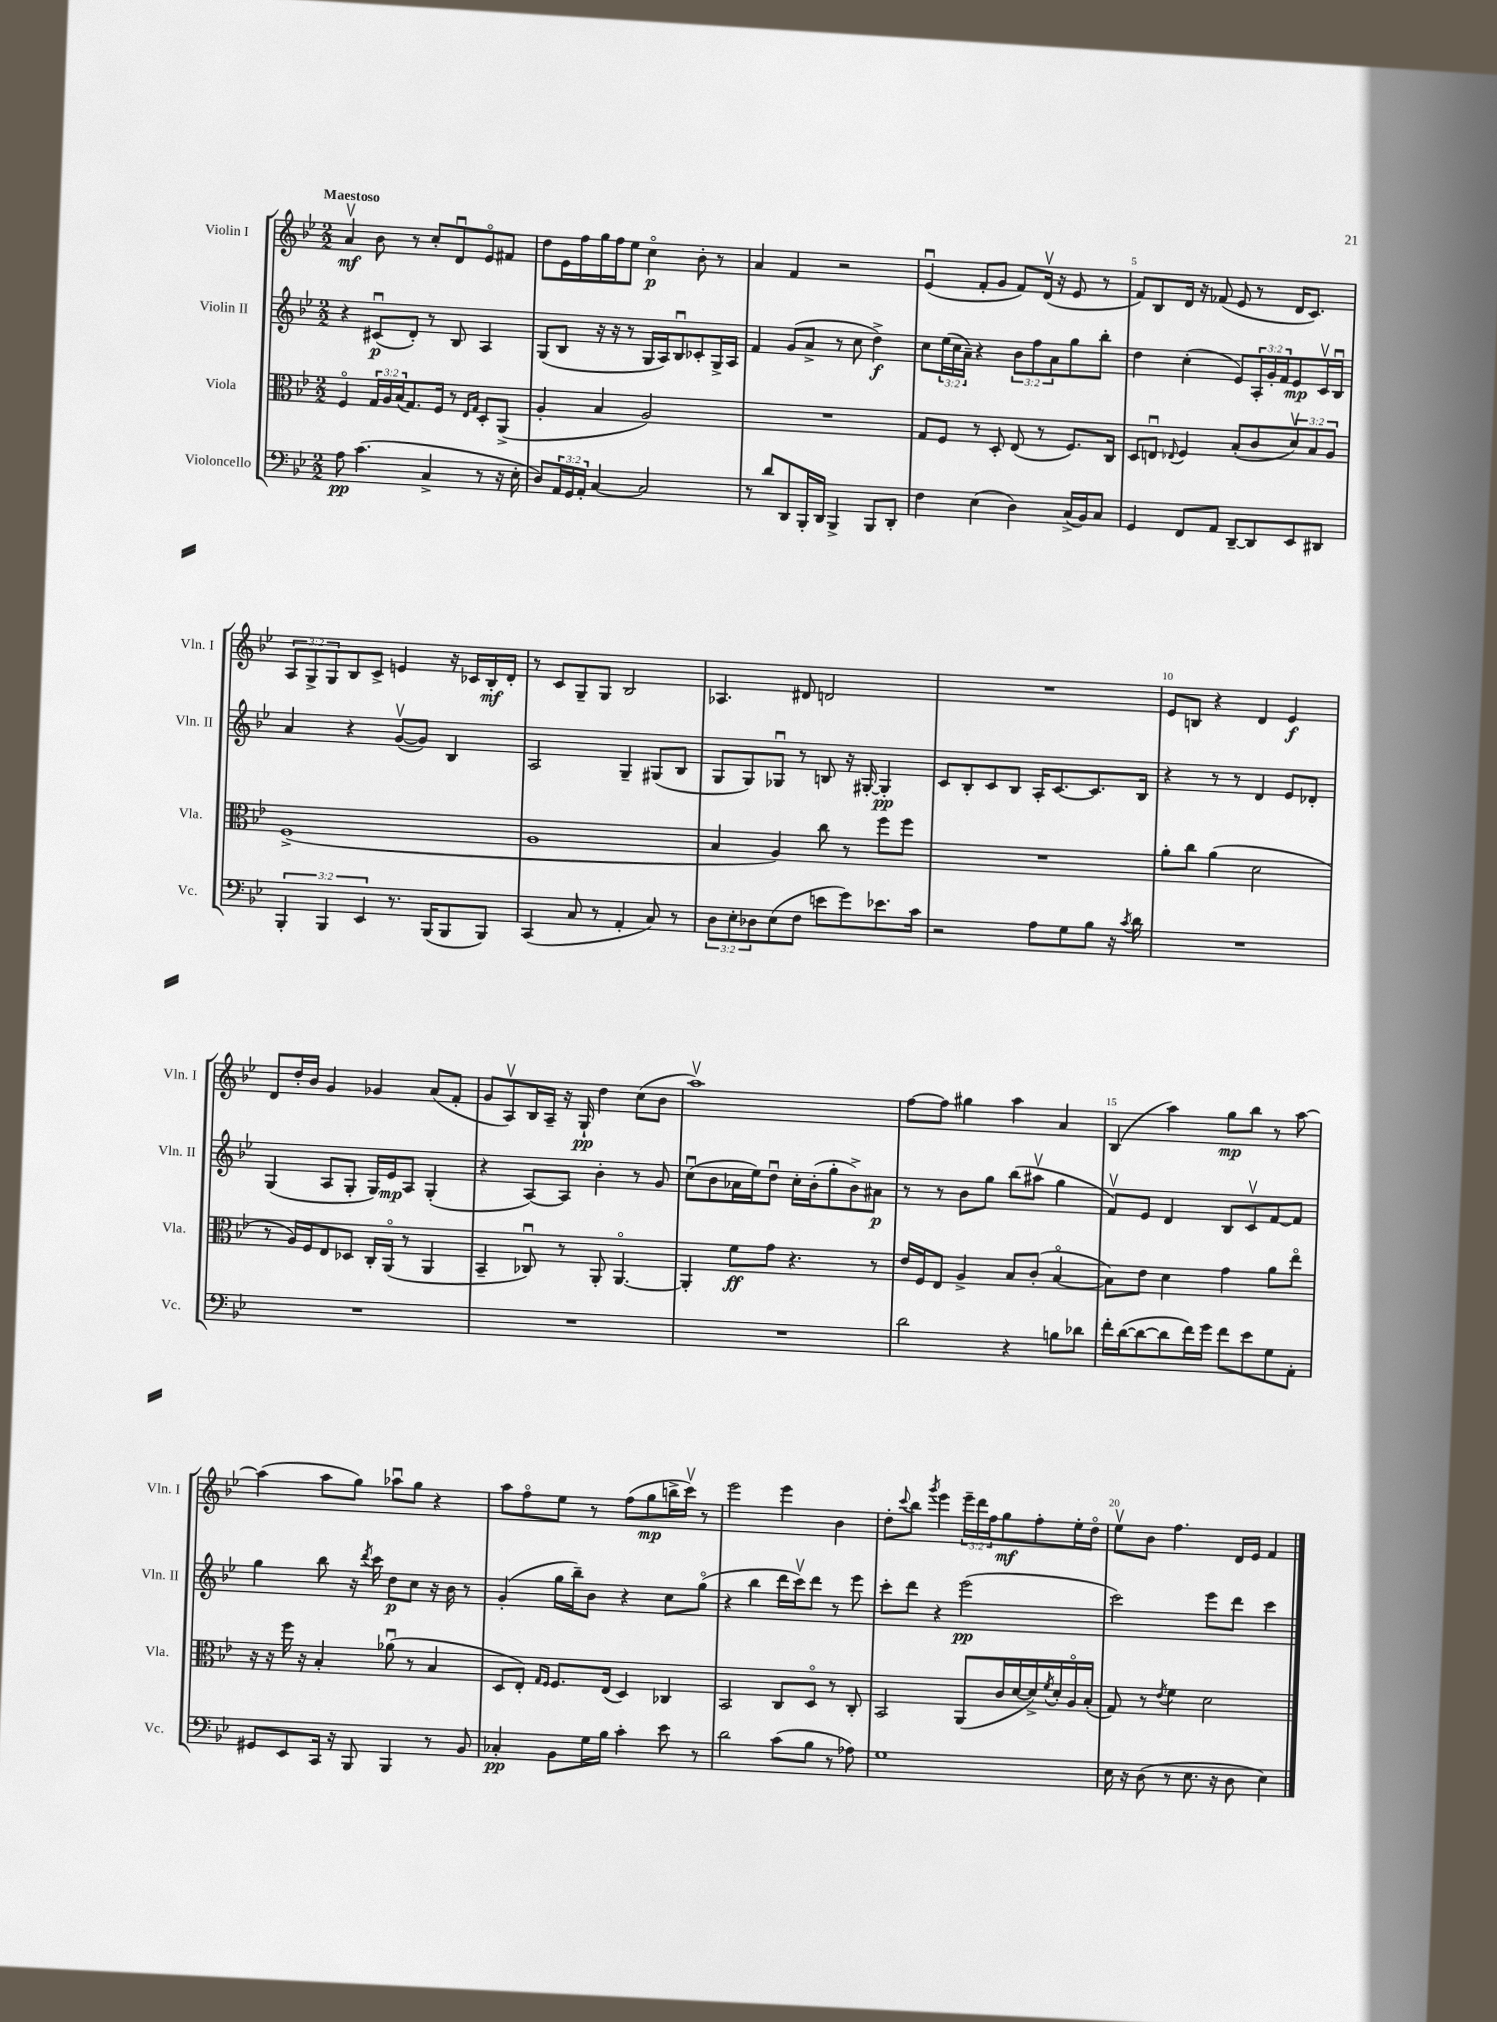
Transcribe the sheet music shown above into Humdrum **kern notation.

**kern	**dynam	**kern	**dynam	**kern	**dynam	**kern	**dynam
*part4	*part4	*part3	*part3	*part2	*part2	*part1	*part1
*staff4	*staff4	*staff3	*staff3	*staff2	*staff2	*staff1	*staff1
*I"Violoncello	*	*I"Viola	*	*I"Violin II	*	*I"Violin I	*
*I'Vc.	*	*I'Vla.	*	*I'Vln. II	*	*I'Vln. I	*
*clefF4	*	*clefC3	*	*clefG2	*	*clefG2	*
*k[b-e-]	*	*k[b-e-]	*	*k[b-e-]	*	*k[b-e-]	*
*M2/2	*	*M2/2	*	*M2/2	*	*M2/2	*
=1	=1	=1	=1	=1	=1	=1	=1
!	!	!	!	!	!	!LO:TX:a:B:t=Maestoso	!
8A\	pp	4F/	.	4r	.	4av/	mf
(4.c\	.	.	.	.	.	.	.
.	.	24G/LL	.	(8c#Xu/L	p	8b-\	.
.	.	24A/	.	.	.	.	.
.	.	(24B-/J	.	.	.	.	.
.	.	8.G/)	.	8d'/J)	.	8r	.
4C^/	.	.	.	8r	.	8cc'/L	.
.	.	16F/Jk	.	.	.	.	.
.	.	8r	.	8B-/	.	8du/	.
.	.	16qqE-/LL	.	.	.	.	.
.	.	16qqG/JJ	.	.	.	.	.
8r	.	8D'/L	.	4A/	.	8e-/	.
16r	.	(8AA^/J	.	.	.	8f#X/J	.
16E-'\	.	.	.	.	.	.	.
=2	=2	=2	=2	=2	=2	=2	=2
8D/L)	.	4A'/	.	(8G/L	.	8dd\L	.
24AA/L	.	.	.	8B-/J	.	16e-\L	.
24GG/	.	.	.	.	.	.	.
.	.	.	.	.	.	16ff\	.
24AA'/JJ	.	.	.	.	.	.	.
[4C/	.	4B-/	.	16r	.	16gg\	.
.	.	.	.	16r	.	16ff\J	.
.	.	.	.	8r	.	8ee-\J	.
2C/]	.	2A/)	.	16G/LL	.	4cc\	p
.	.	.	.	16A/J)	.	.	.
.	.	.	.	8B-u/	.	.	.
.	.	.	.	8c-X'/	.	8b-'\	.
.	.	.	.	16G^/L	.	8r	.
.	.	.	.	16A/JJ	.	.	.
=3	=3	=3	=3	=3	=3	=3	=3
8r	.	1r	.	4f/	.	4a/	.
8d/L	.	.	.	.	.	.	.
8DD/	.	.	.	(8g/L	.	4f/	.
16BBB-'/L	.	.	.	8a^/J	.	.	.
16DD/JJ	.	.	.	.	.	.	.
4BBB-^/	.	.	.	8r	.	2r	.
.	.	.	.	8cc\	.	.	.
8BBB-/L	.	.	.	4dd^\)	f	.	.
8DD'/J	.	.	.	.	.	.	.
=4	=4	=4	=4	=4	=4	=4	=4
4F\	.	8G/L	.	8cc\L	.	(4e-u/	.
.	.	8F/J	.	(24ee-\L	.	.	.
.	.	.	.	24cc\	.	.	.
.	.	.	.	24a~\JJ)	.	.	.
(4E-\	.	8r	.	4r	.	8f'/L	.
.	.	8D'/	.	.	.	8g/J	.
4D\)	.	(8E-/	.	12b-\L	.	8f/L)	.
.	.	.	.	12ff\	.	.	.
.	.	8r	.	.	.	(16dv/Jk	.
.	.	.	.	12a\	.	.	.
.	.	.	.	.	.	16r	.
(16C^/LL	.	8.F/L)	.	8gg\	.	8e-/	.
16BB-/J)	.	.	.	.	.	.	.
8C/J	.	.	.	8bb-'\J	.	8r	.
.	.	16C/Jk	.	.	.	.	.
=5	=5	=5	=5	=5	=5	=5	=5
4GG/	.	8D/L	.	4dd\	.	8f/L)	.
.	.	8Enu/J	.	.	.	8B-/	.
.	.	8qqE-X/	.	.	.	.	.
8FF/L	.	4F/	.	(4cc'\	.	16d/Jk	.
.	.	.	.	.	.	16r	.
8AA/J	.	.	.	.	.	(8f-X/	.
[8DD~/L	.	(8B-'/L	.	8e-/L)	.	8e-/	.
8DD/]	.	8c/	.	24A'/L	.	8r	.
.	.	.	.	24g'/	.	.	.
.	.	.	.	24f/J	.	.	.
8EE-/	.	12dv/)	.	8e-/	mp	16d/KL	.
.	.	.	.	.	.	8.c/J)	.
.	.	12B-/	.	.	.	.	.
8DD#X/J	.	.	.	16cv/L	.	.	.
.	.	12A/J	.	.	.	.	.
.	.	.	.	16B-u/JJ	.	.	.
!!LO:LB:g=z
=6	=6	=6	=6	=6	=6	=6	=6
6BBB-'/	.	(1F^	.	4a/	.	12A/L	.
.	.	.	.	.	.	12G^/	.
6BBB-/	.	.	.	.	.	12G/	.
.	.	.	.	4r	.	8B-/	.
6EE-/	.	.	.	.	.	.	.
.	.	.	.	.	.	8c^/J	.
8.r	.	.	.	([8gv/L	.	4en/	.
.	.	.	.	8g/J])	.	.	.
(16BBB-/KL	.	.	.	.	.	.	.
8BBB-/	.	.	.	4B-/	.	16r	.
.	.	.	.	.	.	16c-X/LL	.
8BBB-/J)	.	.	.	.	.	16B-'/	mf
.	.	.	.	.	.	16d'/JJ	.
=7	=7	=7	=7	=7	=7	=7	=7
(4CC/	.	1A	.	2A/	.	8r	.
.	.	.	.	.	.	8c/L	.
8C/	.	.	.	.	.	8G~/	.
8r	.	.	.	.	.	8G/J	.
4AA'/	.	.	.	4G~/	.	2B-/	.
8C/)	.	.	.	(8G#X/L	.	.	.
8r	.	.	.	8B-/J	.	.	.
=8	=8	=8	=8	=8	=8	=8	=8
12D\L	.	4B-/	.	8G/L	.	4.A-X/	.
12E-'\	.	.	.	.	.	.	.
.	.	.	.	8G/)	.	.	.
12D-X\	.	.	.	.	.	.	.
(8E-\	.	4A/)	.	8G-Xu/J	.	.	.
8F\J	.	.	.	8r	.	8d#X/	.
8en\L	.	8cc\	.	8Bn/	.	2dn/	.
8g\)	.	8r	.	16r	.	.	.
.	.	.	.	[16G#X'/	.	.	.
8.e-X\	.	8ff\L	.	4G#'/]	pp	.	.
.	.	8ff\J	.	.	.	.	.
16c\Jk	.	.	.	.	.	.	.
=9	=9	=9	=9	=9	=9	=9	=9
2r	.	1r	.	8c/L	.	1r	.
.	.	.	.	8B-'/	.	.	.
.	.	.	.	8c/	.	.	.
.	.	.	.	8B-/J	.	.	.
8A\L	.	.	.	16A'/KL	.	.	.
.	.	.	.	[8.c/	.	.	.
8G\	.	.	.	.	.	.	.
8B-\J	.	.	.	8.c/]	.	.	.
16r	.	.	.	.	.	.	.
8qc/	.	.	.	.	.	.	.
16d\	.	.	.	16B-/Jk	.	.	.
=10	=10	=10	=10	=10	=10	=10	=10
1r	.	8a'\L	.	4r	.	8e-/L	.
.	.	8cc\J	.	.	.	8Bn/J	.
.	.	(4a\	.	8r	.	4r	.
.	.	.	.	8r	.	.	.
.	.	2d\	.	4d/	.	4d/	.
.	.	.	.	8e-/L	.	4e-/	f
.	.	.	.	8d-X'/J	.	.	.
!!LO:LB:g=z
=11	=11	=11	=11	=11	=11	=11	=11
1r	.	8r	.	(4G/	.	8d/L	.
.	.	16A/LL)	.	.	.	16dd'/L	.
.	.	16F/J	.	.	.	16b-/JJ	.
.	.	8E-/	.	8A/L	.	4g/	.
.	.	8D-X/J	.	8G'/J	.	.	.
.	.	16C'/LL	.	16G/LL)	.	4g-X/	.
.	.	(16AA/JJ	.	16e-/J	mp	.	.
.	.	8r	.	8A/J	.	.	.
.	.	4AA/	.	(4G'/	.	(8a/L	.
.	.	.	.	.	.	8f'/J	.
=12	=12	=12	=12	=12	=12	=12	=12
1r	.	4BB-~/	.	4r	.	8g/L	.
.	.	.	.	.	.	8Av/)	.
.	.	8C-Xu/)	.	[8A/L)	.	16B-/L	.
.	.	.	.	.	.	16A~/JJ	.
.	.	8r	.	8A/J]	.	16r	.
.	.	.	.	.	.	16G`/	pp
.	.	8AA'/	.	4b-'\	.	4dd\	.
.	.	[4.AA/	.	.	.	.	.
.	.	.	.	8r	.	(8cc\L	.
.	.	.	.	8g/	.	8b-\J	.
=13	=13	=13	=13	=13	=13	=13	=13
1r	.	4AA'/]	.	(8ccu\L	.	1aav)	.
.	.	.	.	8b-\	.	.	.
.	.	8f\L	ff	16a-X\L	.	.	.
.	.	.	.	16ee-\J)	.	.	.
.	.	8g\J	.	8ddu\J	.	.	.
.	.	4.r	.	16cc'\LL	.	.	.
.	.	.	.	(16b-'\J	.	.	.
.	.	.	.	8gg'\	.	.	.
.	.	.	.	8b-^\)	.	.	.
.	.	8r	.	8a#X\J	p	.	.
=14	=14	=14	=14	=14	=14	=14	=14
2d\	.	16e-/LL	.	8r	.	[8ff\L	.
.	.	16F/J	.	.	.	.	.
.	.	8E-/J	.	8r	.	8ff\J]	.
.	.	4A^/	.	8b-\L	.	4gg#X\	.
.	.	.	.	8gg\J	.	.	.
4r	.	8B-/L	.	(8bb-\L	.	4aa\	.
.	.	(8c'/J	.	8aa#Xv\J	.	.	.
8Bn\L	.	[4B-/	.	4gg\	.	4a/	.
8d-X\J	.	.	.	.	.	.	.
=15	=15	=15	=15	=15	=15	=15	=15
16f'\LL	.	8B-\L])	.	8fv/L)	.	(4B-/	.
([16d\J	.	.	.	.	.	.	.
8d\_	.	8e-\J	.	8e-/J	.	.	.
8d\]	.	4d\	.	4d/	.	4aa\)	.
16f\L)	.	.	.	.	.	.	.
16g\JJ	.	.	.	.	.	.	.
8f\L	.	4g\	.	8B-/L	.	8gg\L	mp
8e-\	.	.	.	8cv/	.	8bb-\J	.
8G\	.	8a\L	.	[8f/	.	8r	.
8AA'\J	.	8ee-\J	.	8f/J]	.	[8aa\	.
!!LO:LB:g=z
=16	=16	=16	=16	=16	=16	=16	=16
8GG#X/L	.	16r	.	4gg\	.	(4aa\]	.
.	.	16r	.	.	.	.	.
8EE-/	.	16ff\	.	.	.	.	.
.	.	16r	.	.	.	.	.
16CC/Jk	.	4B-'/	.	8bb-\	.	8aa\L	.
16r	.	.	.	.	.	.	.
8BBB-/	.	.	.	16r	.	8gg\J)	.
.	.	.	.	8qddd/	.	.	.
.	.	.	.	16ccc\	.	.	.
4BBB-/	.	(8a-Xu\	.	8dd\L	p	8aa-Xu\L	.
.	.	8r	.	8cc\J	.	8gg\J	.
8r	.	4B-/	.	16r	.	4r	.
.	.	.	.	16b-\	.	.	.
8BB-/	.	.	.	8r	.	.	.
=17	=17	=17	=17	=17	=17	=17	=17
4C-X'/	pp	8D/L	.	(4g'/	.	8aa\L	.
.	.	8E-'/J)	.	.	.	8ff\	.
.	.	16qqG/LL	.	.	.	.	.
.	.	16qqF/JJ	.	.	.	.	.
8BB-\L	.	8.F/L	.	16gg\LL	.	8ee-\J	.
.	.	.	.	16bb-~\J)	.	.	.
16G\L	.	.	.	8b-\J	.	8r	.
16B-\JJ	.	(16E-/Jk	.	.	.	.	.
4c'\	.	4D/)	.	4r	.	(8ff\L	.
.	.	.	.	.	.	8gg\	mp
8e-\	.	4C-X/	.	8cc\L	.	16bbn^\L	.
.	.	.	.	.	.	16cccv\JJ)	.
8r	.	.	.	(8gg\J	.	8r	.
=18	=18	=18	=18	=18	=18	=18	=18
2d\	.	2BB-/	.	4r	.	2eee-\	.
.	.	.	.	4bb-\	.	.	.
(8c\L	.	8C/L	.	16ddd\LL	.	4eee-\	.
.	.	.	.	16cccv\J)	.	.	.
8B-\J	.	8D/J	.	8ddd\J	.	.	.
8r	.	8r	.	8r	.	4b-\	.
8A-X\)	.	8C'/	.	8eee-\	.	.	.
=19	=19	=19	=19	=19	=19	=19	=19
1G	.	2BB-/	.	8ccc'\L	.	8dd'\L	.
.	.	.	.	.	.	8qqccc/	.
.	.	.	.	8ddd\J	.	8bb-\J	.
.	.	.	.	.	.	8qggg/	.
.	.	.	.	4r	.	4eee-\	.
.	.	(8AA/L	.	(2eee-\	pp	24eee-~\LL	.
.	.	.	.	.	.	24ddd\	.
.	.	.	.	.	.	24ff\J	.
.	.	16c/L	.	.	.	8gg\	mf
.	.	[16d/	.	.	.	.	.
.	.	16d^/])	.	.	.	8ff'\	.
.	.	8qf/	.	.	.	.	.
.	.	16d'/	.	.	.	.	.
.	.	16A/	.	.	.	16ee-'\L	.
.	.	(16B-'/JJ	.	.	.	16dd\JJ	.
=20	=20	=20	=20	=20	=20	=20	=20
16E-\	.	8G/)	.	2ccc\)	.	8ee-v\L	.
16r	.	.	.	.	.	.	.
(8D\	.	8r	.	.	.	8b-\J	.
.	.	8qe-/	.	.	.	.	.
8r	.	4f\	.	.	.	4.ff\	.
8.E-\	.	.	.	.	.	.	.
.	.	2d\	.	8eee-\L	.	.	.
16r	.	.	.	.	.	.	.
8D\	.	.	.	8ddd\J	.	16d/LL	.
.	.	.	.	.	.	16e-/JJ	.
4E-\)	.	.	.	4ccc\	.	4f/	.
==	==	==	==	==	==	==	==
*-	*-	*-	*-	*-	*-	*-	*-
